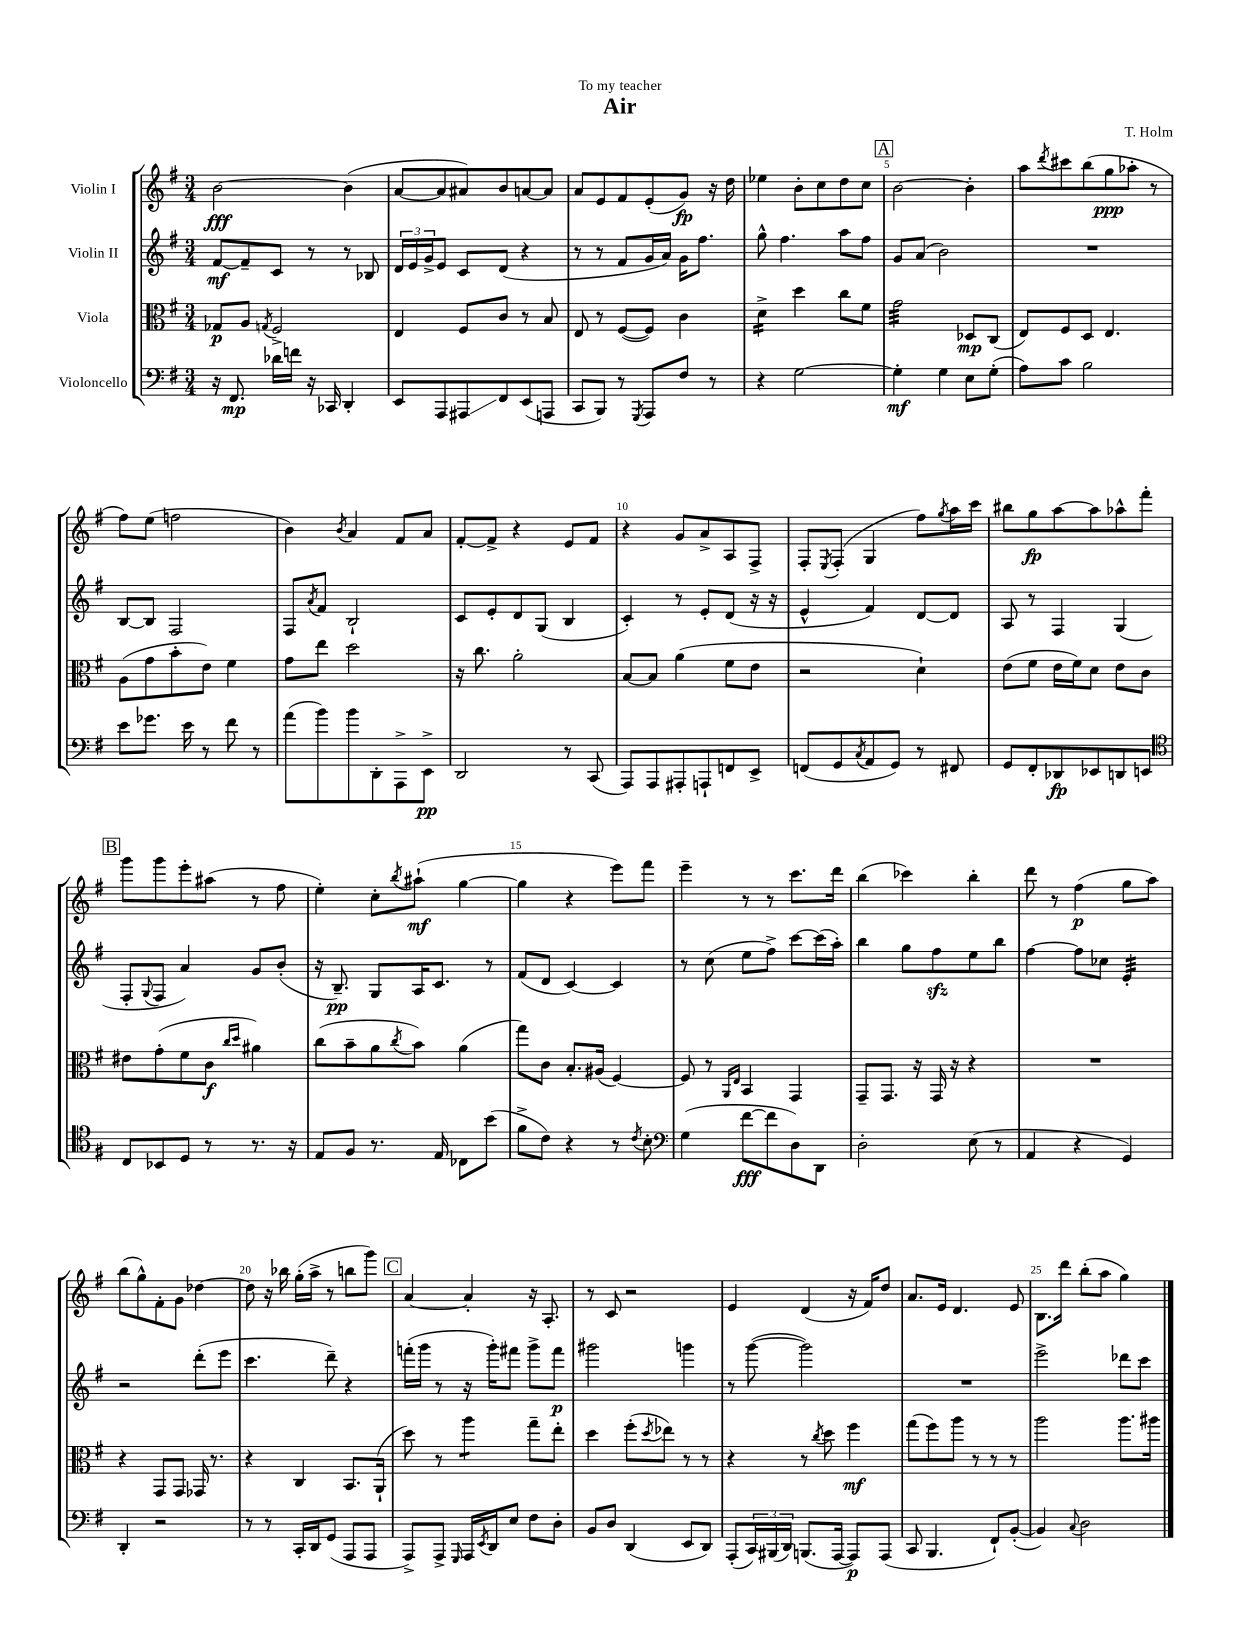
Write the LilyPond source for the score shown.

\header { title = "Air" composer = "T. Holm" dedication = "To my teacher" }
<<
\new StaffGroup <<
\new Staff = "s0" \with { instrumentName = "Violin I" } {
    \clef treble \key g \major \numericTimeSignature \time 3/4
    b'2~\fff b'4( |
    a'8~ a'8 ais'8) b'8 a'8~ a'8 |
    a'8 e'8 fis'8 e'8-.( g'8\fp) r16 d''16 |
    ees''4 b'8-. c''8 d''8 c''8 |
    \mark \markup { \box "A" } b'2~ b'4-. |
    a''8 \acciaccatura { d'''8 } cis'''8 b''8( g''8\ppp aes''8-. r8 |
    fis''8) e''8( f''2 |
    b'4) \acciaccatura { b'8 } a'4 fis'8 a'8 |
    fis'8~-. fis'8-> r4 e'8 fis'8 |
    r4 g'8 a'8-> a8 fis8-> |
    fis8-. \acciaccatura { e8 } fis8-.( g4 fis''8) \acciaccatura { g''8 } a''16 c'''16 |
    bis''8 g''8\fp a''8~ a''8 aes''8-^ fis'''8-. |
    \mark \markup { \box "B" } g'''8 g'''8 e'''8-. ais''8( r8 fis''8 |
    e''4-.) c''8-. \acciaccatura { b''8 } ais''8-!\mf( g''4~ |
    g''4 r4 e'''8) fis'''8 |
    e'''4-- r8 r8 c'''8. d'''16 |
    b''4( ces'''4) b''4-. |
    d'''8 r8 fis''4\p( g''8 a''8) |
    b''8( g''8-^) fis'8-. g'8 des''4~ |
    des''8 r16 bes''16 g''16-.( a''16-> r8 b''8 g'''8) |
    \mark \markup { \box "C" } a'4~ a'4-. r16 a8.-. |
    r8 c'8 r2 |
    e'4 d'4( r16 fis'16) d''8 |
    a'8. e'16 d'4. e'8 |
    b8. d'''16 b''8-.( a''8 g''4) \bar "|." |
}
\new Staff = "s1" \with { instrumentName = "Violin II" } {
    \clef treble \key g \major \numericTimeSignature \time 3/4
    fis'8~\mf fis'8-- c'8 r8 r8 bes8 |
    \tuplet 3/2 { d'16 e'16 g'16-> } e'8 c'8 d'8( r4 |
    r8 r8 fis'8 g'16 a'16) g'16 fis''8. |
    g''8-^ fis''4. a''8 fis''8 |
    \mark \markup { \box "A" } g'8 a'8( b'2) |
    R2. |
    b8~ b8 fis2 |
    fis8 \acciaccatura { a'8 } fis'8 b2-! |
    c'8 e'8-. d'8 g8( b4 |
    c'4-.) r8 e'8-. d'8( r16 r16 |
    e'4-^ fis'4) d'8~ d'8 |
    a8 r8 fis4 g4( |
    \mark \markup { \box "B" } fis8-. \appoggiatura { g8 } fis8 a'4) g'8 b'8-.( |
    r16 b8.--\pp) g8 a16 c'8. r8 |
    fis'8( d'8 c'4~) c'4 |
    r8 c''8( e''8 fis''8->) c'''8~ c'''16( a''16-.) |
    b''4 g''8 fis''8\sfz e''8 b''8 |
    fis''4~ fis''8 ces''8 e'4:32-. |
    r2 d'''8-.( e'''8 |
    c'''4. d'''8--) r4 |
    \mark \markup { \box "C" } f'''16-.( g'''16 r8 r16 g'''16-.) fis'''8 g'''8-> fis'''8\p |
    gis'''2 g'''4 |
    r8 g'''8~( g'''2) |
    R2. |
    e'''2-> des'''8 c'''8 \bar "|." |
}
\new Staff = "s2" \with { instrumentName = "Viola" } {
    \clef alto \key g \major \numericTimeSignature \time 3/4
    ges8\p a8 \acciaccatura { g8 } fis2-> |
    e4 fis8 c'8 r8 b8 |
    e8 r8 fis8~( fis8) c'4 |
    d'4:16-> d''4 c''8 fis'8 |
    \mark \markup { \box "A" } g'2:32 des8\mp c8( |
    e8) fis8 d8 e4. |
    a8( g'8 b'8-. e'8) fis'4 |
    g'8 e''8 d''2 |
    r16 c''8. a'2-. |
    b8~ b8 a'4( fis'8 e'8 |
    r2 d'4-!) |
    e'8( fis'8 e'16 fis'16) d'8 e'8 c'8 |
    \mark \markup { \box "B" } eis'8 g'8-.( fis'8 c'8\f \grace { c''16 d''16 } ais'4) |
    c''8( b'8-- a'8 \acciaccatura { c''8 } b'8) a'4( |
    g''8) c'8 b8.-. ais16( fis4~) |
    fis8 r8 \grace { a,16 e16 } b,4 g,4 |
    g,8-- g,8. r16 g,16 r16 r4 |
    R2. |
    r4 g,8 g,8 ges,16 r8. |
    r4 c4 b,8. a,16-!( |
    \mark \markup { \box "C" } d''8) r8 a''4:8 g''8-- e''8-. |
    d''4 fis''8-.( \acciaccatura { d''8 } ees''8) r8 r8 |
    r4 r8 \acciaccatura { c''8 } d''8 fis''4\mf |
    g''8( fis''8) a''8 r8 r8 r8 |
    a''2 a''8. ais''16 \bar "|." |
}
\new Staff = "s3" \with { instrumentName = "Violoncello" } {
    \clef bass \key g \major \numericTimeSignature \time 3/4
    r16 fis,8.\mp des'16 f'16 r16 ces,16 d,4-. |
    e,8 a,,8 ais,,8\glissando fis,8 e,8( a,,8 |
    c,8 b,,8) r8 \acciaccatura { g,,8 } a,,8 fis8 r8 |
    r4 g2~ |
    \mark \markup { \box "A" } g4-.\mf g4 e8 g8-.( |
    a8) c'8 b2 |
    e'8 ges'8. e'16 r8 fis'8 r8 |
    a'8( b'8) b'8 d,8-. a,,8-> e,8->\pp |
    d,2 r8 c,8( |
    a,,8) a,,8 ais,,8-. a,,8-! f,8 e,8-> |
    f,8( g,8 \acciaccatura { c8 } a,8 g,8) r8 fis,8 |
    g,8 fis,8-. des,8\fp ees,8 d,8 e,8 |
    \mark \markup { \box "B" } \clef tenor c8 bes,8 d8 r8 r8. r16 |
    e8 fis8 r8. e16 ces8 b'8( |
    fis'8-> c'8) r4 r8 \acciaccatura { c'8 } b8-. |
    \clef bass g4( fis'8~\fff fis'8 d8) d,8 |
    d2-. e8( r8 |
    a,4 r4 g,4) |
    d,4-. r2 |
    r8 r8 c,16-. d,16 g,8( a,,8 a,,8 |
    \mark \markup { \box "C" } a,,8->) a,,8-> \grace { g,,16 } a,,16 \acciaccatura { e,8 } d,16 e8 fis8 d8-. |
    b,8 d8 d,4( e,8 d,8) |
    a,,8-.( \tuplet 3/2 { c,16) bis,,16( d,16) } b,,8.( a,,16~ a,,8\p) a,,8( |
    c,8 b,,4. fis,8-!) b,8~-.( |
    b,4) \appoggiatura { c8 } d2 \bar "|." |
}
>>
>>
\layout { \context { \Score \override BarNumber.break-visibility = ##(#f #t #t) barNumberVisibility = #(every-nth-bar-number-visible 5) } }
